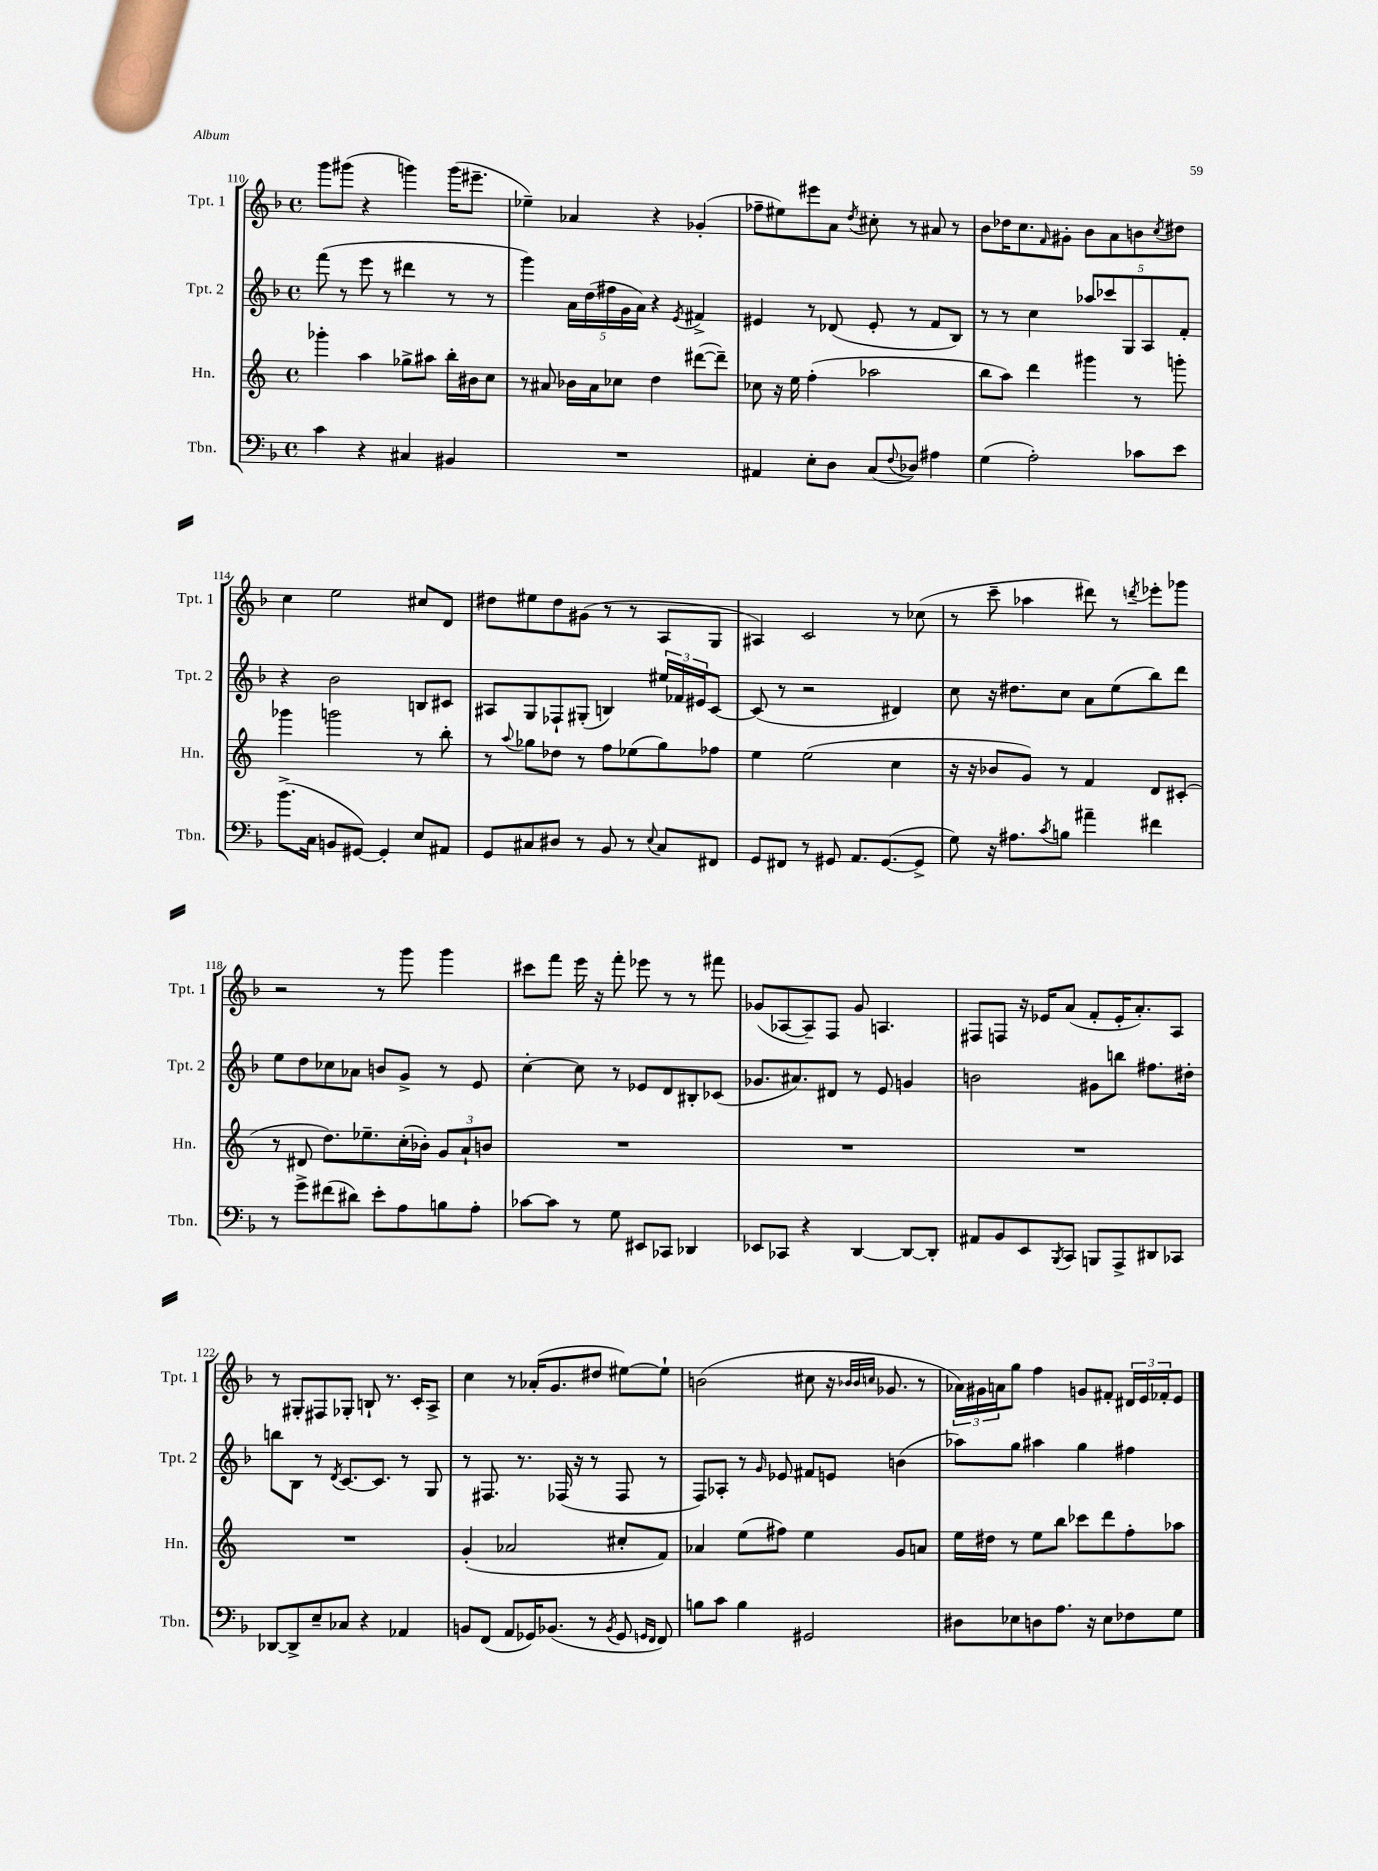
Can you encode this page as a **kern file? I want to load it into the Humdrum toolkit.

**kern	**kern	**kern	**kern
*staff4	*staff3	*staff2	*staff1
*clefF4	*clefG2	*clefG2	*clefG2
*k[b-]	*k[]	*k[b-]	*k[b-]
*M4/4	*M4/4	*M4/4	*M4/4
*met(c)	*met(c)	*met(c)	*met(c)
4c\	4ggg-'\	(8fff\	8ggg\L
.	.	8r	(8ggg#\J
4r	4aa\	8eee\	4r
.	.	8r	.
4C#/	8gg-^\L	4ddd#\	4ggg\)
.	8aa#\J	.	.
4BB#/	16bb'\LL	8r	(16ggg\LK
.	16b#\J	.	8.eee#~\J
.	8cc\J	8r	.
=	=	=	=
1r	8r	4ggg\)	4ee-~\)
.	8a#/	.	.
.	16b-\LL	20a\LL	4a-/
.	.	(20dd\	.
.	16a#\J	.	.
.	.	20ff#\	.
.	8cc-\J	.	.
.	.	20g\	.
.	.	20a\JJ)	.
.	4dd\	4r	4r
.	.	8qe/	.
.	([8ddd#\L	4f#^/	(4g-'/
.	8ddd#~\]J)	.	.
=	=	=	=
4AA#/	8cc-\	4e#/	8ff-~\L
.	16r	.	8ee#\)
.	16ee\	.	.
8E'\L	(4ff'\	8r	8eee#\
8D\J	.	(8d-/	8a\J
.	.	.	8qdd/
(8C/L	2aa-\	8e#'/	8cc#'\
8qqF/	.	.	.
8D-/J)	.	8r	8r
4A#\	.	8f/L	8a#/
.	.	8B-/J)	8r
=	=	=	=
(4G\	8bb\L	8r	8b-\L
.	8aa\J)	8r	16dd-\K
.	.	.	8.cc\
2A'\)	4ddd\	4cc\	.
.	.	.	16qqf/
.	.	.	8g#'\J
.	4ggg#\	10aa-/L	8b-\L
.	.	10ccc-/	.
.	.	.	8a\
.	.	10G/	.
8c-\L	8r	.	8b\
.	.	10A/	.
.	.	.	8qcc/
8e\J	8ggg'\	.	8dd#\J
.	.	10f'/J	.
=	=	=	=
(8.b-^\L	4ggg-\	4r	4cc\
16C\Jk	.	.	.
8BB/L	2ggg\	2b-\	2ee\
[8GG#/J)	.	.	.
4GG#'/]	.	.	.
8E/L	8r	8B/L	8cc#/L
8AA#/J	8bb'\	8c#/J	8d/J
=	=	=	=
8GG/L	8r	8A#/L	8dd#\L
.	8qqaa/	.	.
8C#/	8gg-\L	8G/	8ee#\
8D#/J	8dd-\J	8F-`/	8dd#\
8r	8r	(8G#'/J	(8g#\J
8BB-/	8ff\L	4B/)	8r
8r	(8ee-\	.	8r
8qqE/	.	.	.
8C#/L	8gg-\)	24ee#/LL	8A/L
.	.	24f-/	.
.	.	24e#/J	.
8FF#/J	8ff-\J	[8c/J	8G/J
=	=	=	=
8GG/L	4ee\	(8c/]	4A#/)
8FF#/J	.	8r	.
8r	(2ee\	2r	2c/
8GG#/	.	.	.
8.AA/L	.	.	.
([8.GG#/	.	.	.
.	4cc\	4d#/)	8r
8GG#^/]J	.	.	(8cc-\
=	=	=	=
8G\)	16r	8cc\	8r
.	16r	.	.
16r	8b-/L	16r	8ccc~\
8.A#\L	.	8.dd#\L	.
.	8g/J)	.	4aa-\
8qc/	.	.	.
8B\J	8r	8cc\J	.
4a#~\	4f/	8a\L	8ddd#\)
.	.	(8ee\	8r
.	.	.	8qddd/
4f#\	8d/L	8bb-\)	8eee-'\L
.	(8c#'/J	8ddd\J	8ggg-\J
=	=	=	=
8r	8r	8ee\L	2r
8g^\L	8d#/	8dd\	.
(8f#\	8.dd\L)	8cc-\	.
8d#\J)	.	8a-\J	.
.	8.ee-~\	.	.
8e'\L	.	8b/L	8r
8A\	(16cc'\L	8g^/J	8ggg\
.	16b-'\JJ)	.	.
8B\	12g/L	8r	4ggg\
.	12a`/	.	.
8A'\J	.	8e/	.
.	12b/J	.	.
=	=	=	=
[8c-\L	1r	[4cc'\	8ccc#\L
8c-\]J	.	.	8fff\J
8r	.	8cc\]	16eee\
.	.	.	16r
8G\	.	8r	8fff'\
8EE#/L	.	8e-/L	8eee-\
8CC-/J	.	8d/	8r
4DD-/	.	8B#'/	8r
.	.	(8c-/J	8fff#\
=	=	=	=
8EE-/L	1r	8.g-/L	(8g-/L
8CC-/J	.	.	[8A-/
.	.	8.a#/)	.
4r	.	.	8A-~/])
.	.	8d#/J	8F/J
[4DD/	.	8r	8g-/
.	.	8e/	4.A/
8DD/_L	.	4g/	.
8DD'/]J	.	.	.
=	=	=	=
8AA#/L	1r	2b\	8F#/L
8BB-/	.	.	8F/J
8EE/	.	.	16r
.	.	.	16e-/LK
8qBBB-/	.	.	.
8CC/J	.	.	(8a/J
8BBB/L	.	8g#\L	8f'/L
8AAA^/	.	8bb\J	16e-'/K
.	.	.	8.a'/)
8DD#/	.	8.ff#\L	.
8CC-/J	.	.	8A/J
.	.	16dd#'\Jk	.
=	=	=	=
[8DD-/L	1r	8bb\L	8r
8DD-^/]	.	8B-\J	8G#'/L
8E~/	.	8r	8F#/
.	.	8qd/	.
8C-/J	.	[8.c/L	8G-'/J
4r	.	.	8B`/
.	.	8.c/]J	.
.	.	.	8.r
4AA-/	.	8r	.
.	.	.	16c'/LK
.	.	8G/	8A^/J
=	=	=	=
8BB/L	(4g'/	8r	4cc\
(8FF/J	.	8.F#/	.
8AA/L	2a-/	.	8r
.	.	8.r	.
16GG-/K)	.	.	(16a-'/LK
(8.BB-/J	.	.	8.g/
.	.	(16F-/	.
.	.	16r	.
8r	.	8r	8dd#/J
8qBB-/	.	.	.
8GG-/	8cc#'/L	8F-/	[8ee#\L)
16qqGG/LL	.	.	.
16qqFF/JJ	.	.	.
8FF/)	8f/J)	8r	8ee#`\]J
=	=	=	=
8B\L	4a-/	8F/L)	(2b\
8c\J	.	8A-'/J	.
4B\	(8ee\L	8r	.
.	.	16qqg/	.
.	8ff#\J)	8e-/	.
2GG#/	4ee\	8f#/L	8cc#\
.	.	8e/J	16r
.	.	.	32qqb-/LLL
.	.	.	32qqb-/
.	.	.	32qqcc/JJJ
.	.	.	8.g-/
.	8g/L	(4b\	.
.	8a/J	.	8r
=	=	=	=
8D#\L	16ee\LL	8aa-\L)	24a-\LL)
.	.	.	24g#\
.	16dd#\JJ	.	.
.	.	.	24a\J
8E-\	8r	8gg\J	8gg\J
8D\	8ee\L	4aa#\	4ff\
8.A\J	8bb\J	.	.
.	8ccc-\L	4gg\	8g/L
16r	.	.	.
8E-\L	8ddd\	.	8f#'/J
8F-\	8ff'\	4ff#\	24d#/LL
.	.	.	24e/
.	.	.	24f-'/J
8G\J	8aa-\J	.	8e/J
==	==	==	==
*-	*-	*-	*-
